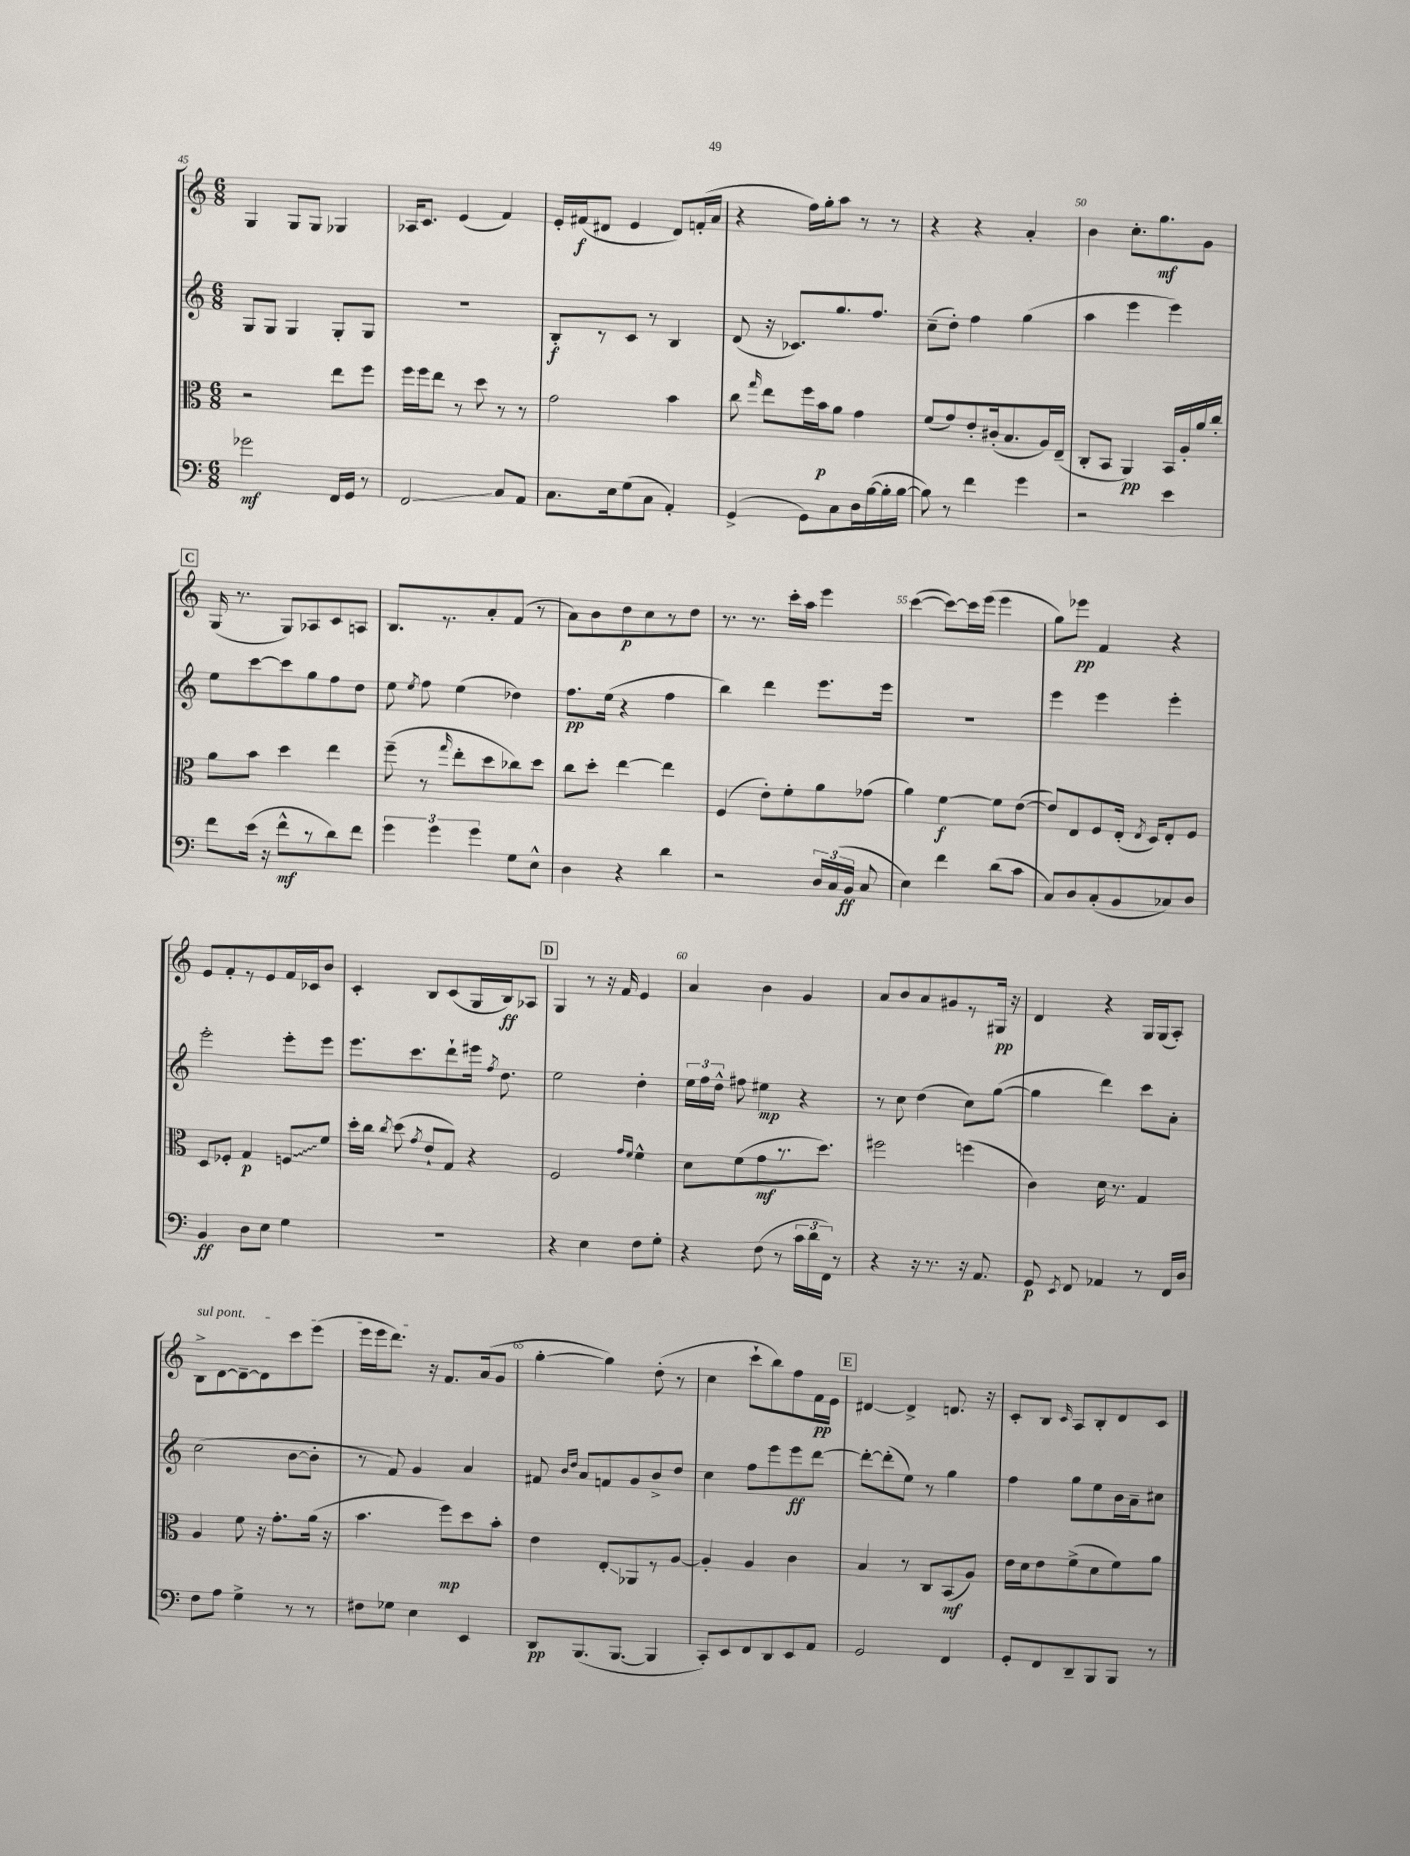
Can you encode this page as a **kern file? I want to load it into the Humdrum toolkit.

**kern	**kern	**kern	**kern
*staff4	*staff3	*staff2	*staff1
*clefF4	*clefC3	*clefG2	*clefG2
*k[]	*k[]	*k[]	*k[]
*M6/8	*M6/8	*M6/8	*M6/8
2g-\	2r	8G/L	4G/
.	.	8G/J	.
.	.	4G/	8G/L
.	.	.	8G/J
16FF/LL	8ee\L	8G'/L	4G-/
16GG/JJ	.	.	.
8r	8ff\J	8G/J	.
=	=	=	=
2FF/	16ff\LL	2.r	16A-/LK
.	16ff\J	.	8.c/J
.	8ee\J	.	.
.	8r	.	(4e/
.	8dd\	.	.
8C/L	8r	.	4f/)
8AA/J	8r	.	.
=	=	=	=
8.C\L	2g\	8B'/L	16e'/LL
.	.	.	(16f#/J
.	.	8r	8d#/J
16E\k	.	.	.
(8G\	.	8c/J	4e/
8C\J	.	8r	.
4AA'/)	4b\	4B/	8d#/L)
.	.	.	(16f'/L
.	.	.	16a/JJ
=	=	=	=
(4GG^/	8cc\	(8d/	4r
.	16qqgg/	.	.
.	8ee\L	16r	.
.	.	8.c-/L)	.
8GG\L)	16ff\L	.	16ff\LL)
.	16b\J	.	16gg'\J
8C\	8a\J	8.gg/	8aa\J
16D\L	4g\	.	8r
([16B\	.	8.ff/J	.
16B'\]	.	.	8r
[16B\JJ	.	.	.
=	=	=	=
8B\])	(8f/L	(8cc~\L	4r
8r	8g/)	8dd'\J)	.
4f\	8e'/	4ff\	4r
.	(16c#'/k	.	.
.	8.B/	.	.
4g\	.	(4gg\	4a'/
.	16A/L)	.	.
.	(16E~/JJ	.	.
=	=	=	=
2r	8C'/L	4aa\	4b\
.	8BB/J	.	.
.	4AA/)	4eee\	8.cc'\L
.	.	.	8.gg\
4e\	16BB/LL	4eee\)	.
.	16A'/	.	.
.	16a/	.	8g\J
.	16cc'/JJ	.	.
=	=	=	=
8f\L	8a\L	8ee\L	(16G/
.	.	.	8.r
(16e\Jk	8b\J	[8ccc\	.
16r	.	.	.
8f^^\L	4dd\	8ccc\]	8G/L)
8r	.	8gg\	8A-/
8d\)	4ee\	8ff\	8c/
8f\J	.	8dd\J	8A/J
=	=	=	=
6g\	(8ff~\	8ee\	8.B/L
.	.	8qee/	.
.	8r	8ff\	.
6g\	.	.	.
.	.	.	8.r
.	16qqgg/	.	.
.	8ee'\L	(4ee\	.
6g\	.	.	.
.	8dd\	.	8a'/
8G\L	8cc-\)	4dd-\)	(8f/J
8E^^\J	8dd\J	.	8r
=	=	=	=
4D\	8cc\L	8.ff\L	8a\L)
.	8dd'\J	.	8b\
.	.	(16ee\Jk	.
4r	[4ee\	4r	8dd\
.	.	.	8cc\
4d\	4ee\]	4ff\	8r
.	.	.	8dd\J
=	=	=	=
2r	(4F/	4bb\)	8.r
.	.	.	8.r
.	8e'\L)	4ddd\	.
.	8f'\	.	16ccc'\LL
.	.	.	16aa\JJ
24D/LL	8a\	8.eee\L	4eee\
(24C/	.	.	.
24BB/JJ	.	.	.
8C/	(8g-\J	.	.
.	.	16eee\Jk	.
=	=	=	=
4E\)	4a\)	2.r	([4ccc\
4f\	[4f\	.	8ccc\_L)
.	.	.	16ccc\]L
.	.	.	(16eee\JJ
(8d\L	8f\]L	.	4eee\
8c\J	([8e\J	.	.
=	=	=	=
8C/L)	8e/]L)	4eee\	8gg\L)
8D/	8E/	.	8eee-\J
(8C'/	8F/	4eee\	4f/
8BB/	(16E'/Jk	.	.
.	8qE/	.	.
.	16D/LK)	.	.
8C-/)	8E'/	4eee'\	4r
8D/J	8F/J	.	.
=	=	=	=
4BB/	8D/L	2eee'\	8e/L
.	8F-'/J	.	8f'/
8D\L	4G/	.	8r
8E\J	.	.	8e/
4G\	8F/L	8eee'\L	16f/L
.	.	.	16c-/J
.	8f/J	8eee\J	8b/J
=	=	=	=
2.r	16dd'\LL	8.eee\L	4c'/
.	16cc\JJ	.	.
.	8qcc/	.	.
.	(8dd\	.	.
.	.	8.ccc\	.
.	8qg/	.	.
.	8e`/L	.	8B/L
.	8G/J)	8ddd`\	(8c/
.	4r	16eee#\Jk	16G/L
.	.	8qff/	.
.	.	8.dd\	16B/J)
.	.	.	8A-/J
=	=	=	=
4r	2F/	2ee\	4G/
4E\	.	.	8r
.	.	.	16r
.	.	.	16f/
.	16qqg/LL	.	.
.	16qqf/JJ	.	.
8F\L	4f^^\	4dd'\	4e/
8G'\J	.	.	.
=	=	=	=
4r	8d\L	24ee\LL	4a/
.	.	24ff\	.
.	.	24dd^^\JJ	.
.	(8f\	8ff#\	.
(8F\	8g\	4ee#\	4b\
8r	8.r	.	.
24c\LL	.	4r	4g/
24d\	.	.	.
.	8.dd\J)	.	.
24FF\JJ)	.	.	.
8r	.	.	.
=	=	=	=
4r	2ff#\	8r	8a/L
.	.	8cc\	8b/
16r	.	(4dd\	8a/
8.r	.	.	.
.	.	.	8g#/
16r	(4ff\	8cc\L)	8r
8.AA/	.	.	.
.	.	([8gg\J	16G#/Jk
.	.	.	16r
=	=	=	=
8GG/	4c\)	4gg\]	4d/
8qEE/	.	.	.
8FF/	.	.	.
4AA-/	16d\	4ddd\)	4r
.	8.r	.	.
8r	4G/	8ccc\L	16G/LL
.	.	.	(16G/J
16FF/LL	.	8a'\J	8A'/J)
16D/JJ	.	.	.
=	=	=	=
8F\L	4A/	(2cc\	8B^\L
8A\J	.	.	[8d\
4G^\	8f\	.	8d~\_
.	16r	.	8d\]
.	8.g'\L	.	.
8r	.	[8b\L	8ccc\
8r	(16a\Jk	8b'\]J	(8eee\J
.	16r	.	.
=	=	=	=
8F#\L	4.b\	8r	16eee\LL
.	.	.	16eee\J
8G-\J	.	8f/)	8.ddd\J)
4E\	.	4g/	.
.	.	.	16r
.	8ff\L)	.	8.f/L
4EE/	8dd\	4a/	.
.	.	.	(16a/k
.	8b'\J	.	8g/J
=	=	=	=
8DD/L	4e\	8f#/	[4gg'\
.	.	16qqb/LL	.
.	.	16qqdd/JJ	.
(8.BBB/	.	8a/L	.
.	8E'/L	8f/	4gg\])
[8.BBB/J	.	.	.
.	8AA-/	8g/	.
4BBB/]	8r	8b^/	(8dd'\
.	[8A/J	8dd/J	8r
=	=	=	=
8CC'/L)	4A'/]	4cc\	4cc\
8EE/	.	.	.
8FF/	4A/	8ff\L	8ccc`\L
8DD/	.	8eee\	8bb\)
8EE/	4c\	8eee\	8ff\
8AA/J	.	[8ddd\J	16f\L
.	.	.	16e\JJ
=	=	=	=
2GG/	4B/	8ddd'\_L	[4d#/
.	.	(8ddd'\]	.
.	8r	8ee\J)	4d#^/]
.	8C/L	8r	.
4FF/	(8BB/	4gg\	8.d/
.	8A/J)	.	.
.	.	.	16r
=	=	=	=
8GG'/L	16e\LL	4ff\	8c'/L
.	16d\J	.	.
8FF/	8e\	.	8B/J
.	.	.	16qqc/
8DD~/	(8f^\	8gg\L	8A/L
8BBB/	8d\	8ee\	8B'/
8BBB/J	8f\)	16b\L	8d/
.	.	16a~\J	.
8r	8a\J	8cc#\J	8c/J
==	==	==	==
*-	*-	*-	*-
